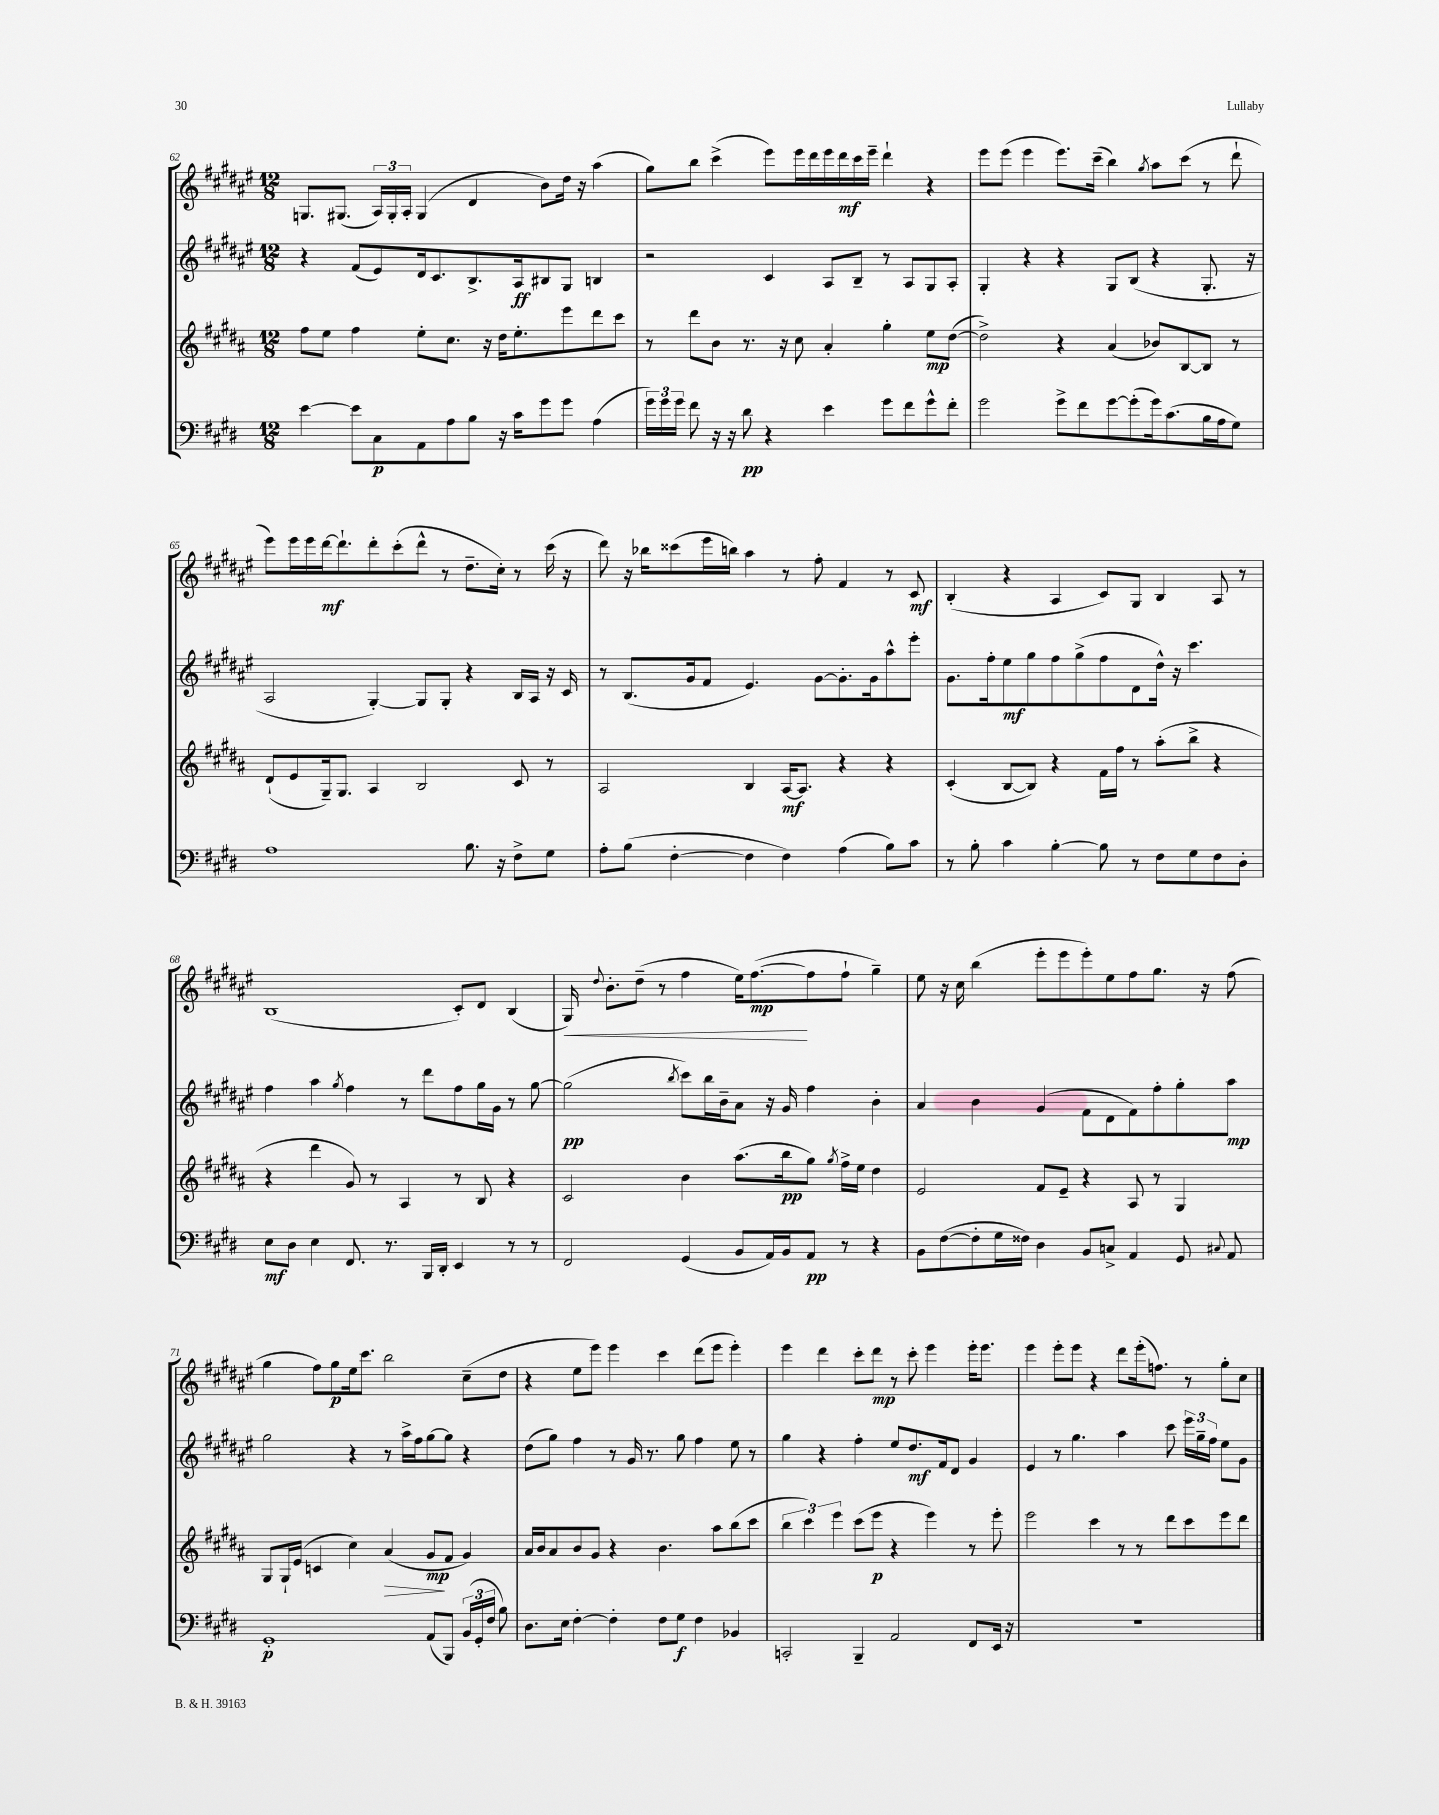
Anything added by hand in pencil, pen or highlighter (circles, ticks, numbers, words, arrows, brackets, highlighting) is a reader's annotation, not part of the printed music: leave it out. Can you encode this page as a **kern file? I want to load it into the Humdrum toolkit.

**kern	**dynam	**kern	**dynam	**kern	**dynam	**kern	**dynam
*part4	*part4	*part3	*part3	*part2	*part2	*part1	*part1
*staff4	*staff4	*staff3	*staff3	*staff2	*staff2	*staff1	*staff1
*clefF4	*	*clefG2	*	*clefG2	*	*clefG2	*
*k[f#c#g#d#]	*	*k[f#c#g#d#a#]	*	*k[f#c#g#d#a#e#]	*	*k[f#c#g#d#a#e#]	*
*M12/8	*	*M12/8	*	*M12/8	*	*M12/8	*
=62	=62	=62	=62	=62	=62	=62	=62
[4e\	.	8ff#\L	.	4r	.	8.Gn/L	.
.	.	8ee\J	.	.	.	.	.
.	.	.	.	.	.	(8.G#X/J	.
8e\L]	.	4ff#\	.	(8f#/L	.	.	.
8C#\	p	.	.	8e#/)	.	24A#/LL)	.
.	.	.	.	.	.	24G#'/	.
.	.	.	.	.	.	24A#'/JJ	.
8AA\	.	8ee'\L	.	16d#/k	.	(4G#/	.
.	.	.	.	8.c#/	.	.	.
8A\	.	8.cc#\J	.	.	.	.	.
8B\J	.	.	.	8.B^/	.	4d#/	.
.	.	16r	.	.	.	.	.
16r	.	16dd#\KL	.	.	.	.	.
16c#\KL	.	8.ee'\	.	16A#/k	ff	.	.
8g#\	.	.	.	8B#X/	.	8b\L)	.
8g#\J	.	8eee\	.	8G#/J	.	16dd#\Jk	.
.	.	.	.	.	.	16r	.
(4A\	.	8ddd#\	.	4Bn/	.	(4aa#\	.
.	.	8ccc#\J	.	.	.	.	.
=63	=63	=63	=63	=63	=63	=63	=63
24g#\LL)	.	8r	.	2r	.	8gg#\L)	.
24g#\	.	.	.	.	.	.	.
24g#\JJ	.	.	.	.	.	.	.
8f#\	.	8ddd#\L	.	.	.	8bb\J	.
16r	.	8b\J	.	.	.	(4ccc#^\	.
16r	.	.	.	.	.	.	.
8d#\	pp	8.r	.	.	.	.	.
4r	.	.	.	4c#/	.	8eee#\L)	.
.	.	16r	.	.	.	.	.
.	.	8cc#\	.	.	.	16eee#\L	.
.	.	.	.	.	.	16ddd#\	.
4e\	.	4a#'/	.	8A#/L	.	16eee#\	.
.	.	.	.	.	.	16ddd#\	mf
.	.	.	.	8B~/J	.	16ccc#\	.
.	.	.	.	.	.	16eee#~\JJ	.
8g#\L	.	4gg#'\	.	8r	.	4ddd#`\	.
8f#\	.	.	.	8A#/L	.	.	.
8g#^^\	.	8ee\L	mp	8G#/	.	4r	.
8f#'\J	.	([8dd#\J	.	8A#'/J	.	.	.
=64	=64	=64	=64	=64	=64	=64	=64
2g#\	.	2dd#^\])	.	4G#'/	.	8eee#\L	.
.	.	.	.	.	.	(8eee#\J	.
.	.	.	.	4r	.	4eee#\	.
8g#^\L	.	4r	.	4r	.	8.eee#\L)	.
8f#\	.	.	.	.	.	.	.
.	.	.	.	.	.	(16ccc#~\Jk	.
[8g#\	.	(4a#/	.	8G#/L	.	4bb\)	.
(8g#'\]	.	.	.	(8B/J	.	.	.
.	.	.	.	.	.	8qgg#/	.
16g#\k)	.	8b-X/L)	.	4r	.	8aa#\L	.
(8.c#\	.	.	.	.	.	.	.
.	.	[8B/	.	.	.	(8ccc#\J	.
16B\L	.	8B/J]	.	8.G#'/	.	8r	.
16A\J	.	.	.	.	.	.	.
8G#\J)	.	8r	.	.	.	8ddd#`\	.
.	.	.	.	16r	.	.	.
!!LO:LB:g=z
=65	=65	=65	=65	=65	=65	=65	=65
1A	.	(8d#`/L	.	2A#/	.	8eee#\L)	.
.	.	8e/	.	.	.	16eee#\L	.
.	.	.	.	.	.	16eee#\	.
.	.	16G#~/k)	.	.	.	[16ddd#\J	mf
.	.	8.G#/J	.	.	.	8.ddd#`\]	.
.	.	4A#/	.	[4G#'/)	.	8ddd#'\	.
.	.	.	.	.	.	(8ccc#'\	.
.	.	2B/	.	8G#/L]	.	8ddd#^^\J	.
.	.	.	.	8G#'/J	.	8r	.
8.B\	.	.	.	4r	.	8.dd#~\L	.
16r	.	.	.	.	.	16cc#'\Jk)	.
8F#^\L	.	8c#/	.	16B/LL	.	8r	.
.	.	.	.	16A#/JJ	.	.	.
8G#\J	.	8r	.	16r	.	(16ccc#\	.
.	.	.	.	16c#/	.	16r	.
=66	=66	=66	=66	=66	=66	=66	=66
8A'\L	.	2A#/	.	8r	.	8ddd#\)	.
(8B\J	.	.	.	(8.B/L	.	16r	.
.	.	.	.	.	.	16bb-X\KL	.
[4F#'\	.	.	.	.	.	(8ccc##X\	.
.	.	.	.	16g#/k	.	.	.
.	.	.	.	8f#/J	.	16eee#\L	.
.	.	.	.	.	.	16bbn\JJ)	.
4F#\]	.	4B/	.	4.e#/)	.	4aa#\	.
4F#\)	.	[16A#/KL	mf	.	.	8r	.
.	.	8.A#/J]	.	.	.	.	.
.	.	.	.	[8g#\L	.	8ff#'\	.
(4A\	.	4r	.	8.g#'\]	.	4f#/	.
.	.	.	.	16g#\k	.	.	.
8B\L)	.	4r	.	8aa#^^\	.	8r	.
8c#\J	.	.	.	8eee#'\J	.	8c#/	mf
=67	=67	=67	=67	=67	=67	=67	=67
8r	.	(4c#'/	.	8.g#\L	.	(4B'/	.
8B'\	.	.	.	.	.	.	.
.	.	.	.	16ff#'\k	.	.	.
4c#\	.	[8B/L	.	8ee#\	mf	4r	.
.	.	8B/J])	.	8gg#\	.	.	.
[4B'\	.	4r	.	8ff#\	.	4A#/	.
.	.	.	.	(8gg#^\	.	.	.
8B\]	.	16f#\LL	.	8ff#\	.	8c#/L)	.
.	.	16ff#\JJ	.	.	.	.	.
8r	.	8r	.	8d#\	.	8G#/J	.
8F#\L	.	(8aa#'\L	.	16dd#^^\Jk)	.	4B/	.
.	.	.	.	16r	.	.	.
8G#\	.	8bb^\J	.	4.ccc#\	.	.	.
8F#\	.	4r	.	.	.	8A#/	.
8D#'\J	.	.	.	.	.	8r	.
!!LO:LB:g=z
=68	=68	=68	=68	=68	=68	=68	=68
8E\L	mf	4r	.	4ff#\	.	(1B	.
8D#\J	.	.	.	.	.	.	.
4E\	.	4ddd#\	.	4aa#\	.	.	.
.	.	.	.	8qgg#/	.	.	.
8.FF#/	.	8g#/)	.	4ff#\	.	.	.
.	.	8r	.	.	.	.	.
8.r	.	.	.	.	.	.	.
.	.	4A#/	.	8r	.	.	.
16BBB/LL	.	.	.	8ddd#\L	.	.	.
16DD#'/JJ	.	.	.	.	.	.	.
4EE/	.	8r	.	8ff#\	.	8c#'/L)	.
.	.	8B/	.	16gg#\L	.	8d#/J	.
.	.	.	.	16g#\JJ	.	.	.
8r	.	4r	.	8r	.	(4B/	.
8r	.	.	.	[8gg#\	.	.	.
=69	=69	=69	=69	=69	=69	=69	=69
!	!	!	!	!	!	!	!LO:HP:b
2FF#/	.	2c#/	.	(2gg#\]	pp	16G#/)	<
.	.	.	.	.	.	8qqdd#/	.
.	.	.	.	.	.	8.b'\L	.
.	.	.	.	.	.	(8dd#~\J	.
.	.	.	.	.	.	8r	.
.	.	.	.	8qbb/	.	.	.
(4GG#/	.	4b\	.	8ccc#\L)	.	4ff#\	.
.	.	.	.	16bb\L	.	.	.
.	.	.	.	16b~\J	.	.	.
8BB/L	.	(8.aa#\L	.	8a#\J	.	16ee#\KL)	.
.	.	.	.	.	.	([8.ff#\	mp
16AA/L)	.	.	.	16r	.	.	.
16BB/J	.	16bb\k	pp	16g#/	.	.	.
8AA/J	pp	8gg#\J)	.	4ff#\	.	8ff#\]	[
.	.	8qgg#/	.	.	.	.	.
8r	.	16ff#^\LL	.	.	.	8ff#`\J	.
.	.	16ee\JJ	.	.	.	.	.
4r	.	4dd#\	.	4b'\	.	4gg#~\)	.
=70	=70	=70	=70	=70	=70	=70	=70
8BB\L	.	2e/	.	4a#/	.	8ee#\	.
([8F#\	.	.	.	.	.	16r	.
.	.	.	.	.	.	16cc#\	.
8F#'\]	.	.	.	4b\	.	(4bb\	.
16G#\L	.	.	.	.	.	.	.
16F##X\JJ)	.	.	.	.	.	.	.
4D#\	.	8f#/L	.	(4g#/	.	8eee#'\L	.
.	.	8e~/J	.	.	.	8eee#\	.
8BB/L	.	4r	.	8f#\L	.	8eee#'\)	.
8Cn^/J	.	.	.	8d#\	.	8ee#\	.
4AA/	.	8A#/	.	8f#\)	.	8ff#\	.
.	.	8r	.	8ff#'\	.	8.gg#\J	.
8GG#/	.	4G#/	.	8gg#'\	.	.	.
.	.	.	.	.	.	16r	.
8qqC#X/	.	.	.	.	.	.	.
8AA/	.	.	.	8aa#\J	mp	(8ff#\	.
!!LO:LB:g=z
=71	=71	=71	=71	=71	=71	=71	=71
1GG#'	p	8G#/L	.	2gg#\	.	4gg#\	.
.	.	16G#`/L	.	.	.	.	.
.	.	(16e/JJ	.	.	.	.	.
.	.	4cn/	.	.	.	8ff#\L)	.
.	.	.	.	.	.	8gg#\	p
.	.	4cc#\)	.	4r	.	16ee#\k	.
.	.	.	.	.	.	8.ccc#\J	.
!	!	!	!LO:HP:b	!	!	!	!
.	.	(4a#/	>	8r	.	2bb\	.
.	.	.	.	16aa#^\LL	.	.	.
.	.	.	.	16ff#\J	.	.	.
(8AA/L	.	8g#/L	mp	[8gg#\	.	.	.
8BBB/J)	.	8f#/J	]	8gg#\J]	.	.	.
(24BB/LL	.	4g#/)	.	4r	.	(8cc#~\L	.
24GG#'/	.	.	.	.	.	.	.
24F#/JJ	.	.	.	.	.	.	.
8B\)	.	.	.	.	.	8dd#\J	.
=72	=72	=72	=72	=72	=72	=72	=72
8.D#\L	.	16a#/LL	.	(8dd#\L	.	4r	.
.	.	16b/J	.	.	.	.	.
.	.	8a#/	.	8gg#\J)	.	.	.
16E\Jk	.	.	.	.	.	.	.
[4F#'\	.	8b/	.	4ff#\	.	8ee#\L	.
.	.	8g#/J	.	.	.	8eee#\J)	.
4F#'\]	.	4r	.	8r	.	4eee#\	.
.	.	.	.	16g#/	.	.	.
.	.	.	.	8.r	.	.	.
8F#\L	.	4.b\	.	.	.	4ccc#\	.
8G#\J	f	.	.	8gg#\	.	.	.
4F#\	.	.	.	4ff#\	.	(8ddd#\L	.
.	.	8aa#\L	.	.	.	8eee#\J	.
4BB-X/	.	(8bb\	.	8ee#\	.	4eee#'\)	.
.	.	8ccc#\J	.	8r	.	.	.
=73	=73	=73	=73	=73	=73	=73	=73
2CCn'/	.	6bb\	.	4gg#\	.	4eee#\	.
.	.	6ccc#\)	.	.	.	.	.
.	.	.	.	4r	.	4ddd#\	.
.	.	6eee\	.	.	.	.	.
4BBB~/	.	(8ccc#\L	.	4ff#'\	.	8ccc#'\L	.
.	.	8eee\J	p	.	.	8ddd#\J	mp
2AA/	.	4r	.	8ee#/L	.	8r	.
.	.	.	.	8.dd#/	mf	8ccc#'\	.
.	.	4eee\)	.	.	.	4eee#\	.
.	.	.	.	16f#/k	.	.	.
.	.	.	.	8d#/J	.	.	.
8FF#/L	.	8r	.	4g#/	.	16eee#'\KL	.
.	.	.	.	.	.	8.eee#\J	.
16EE/Jk	.	8eee'\	.	.	.	.	.
16r	.	.	.	.	.	.	.
=74	=74	=74	=74	=74	=74	=74	=74
1.r	.	2eee\	.	4e#/	.	4eee#\	.
.	.	.	.	8r	.	8eee#'\L	.
.	.	.	.	4.gg#\	.	8eee#\J	.
.	.	4ccc#\	.	.	.	4r	.
.	.	8r	.	4aa#\	.	8ddd#\L	.
.	.	8r	.	.	.	(16eee#'\k	.
.	.	.	.	.	.	8.ffn\J)	.
.	.	8ddd#\L	.	8ccc#\	.	.	.
.	.	8ccc#\	.	24eee#\LL	.	8r	.
.	.	.	.	24gg#~\	.	.	.
.	.	.	.	24ff#\JJ	.	.	.
.	.	8eee\	.	8ee#\L	.	8gg#'\L	.
.	.	8ddd#\J	.	8g#\J	.	8cc#\J	.
==	==	==	==	==	==	==	==
*-	*-	*-	*-	*-	*-	*-	*-
